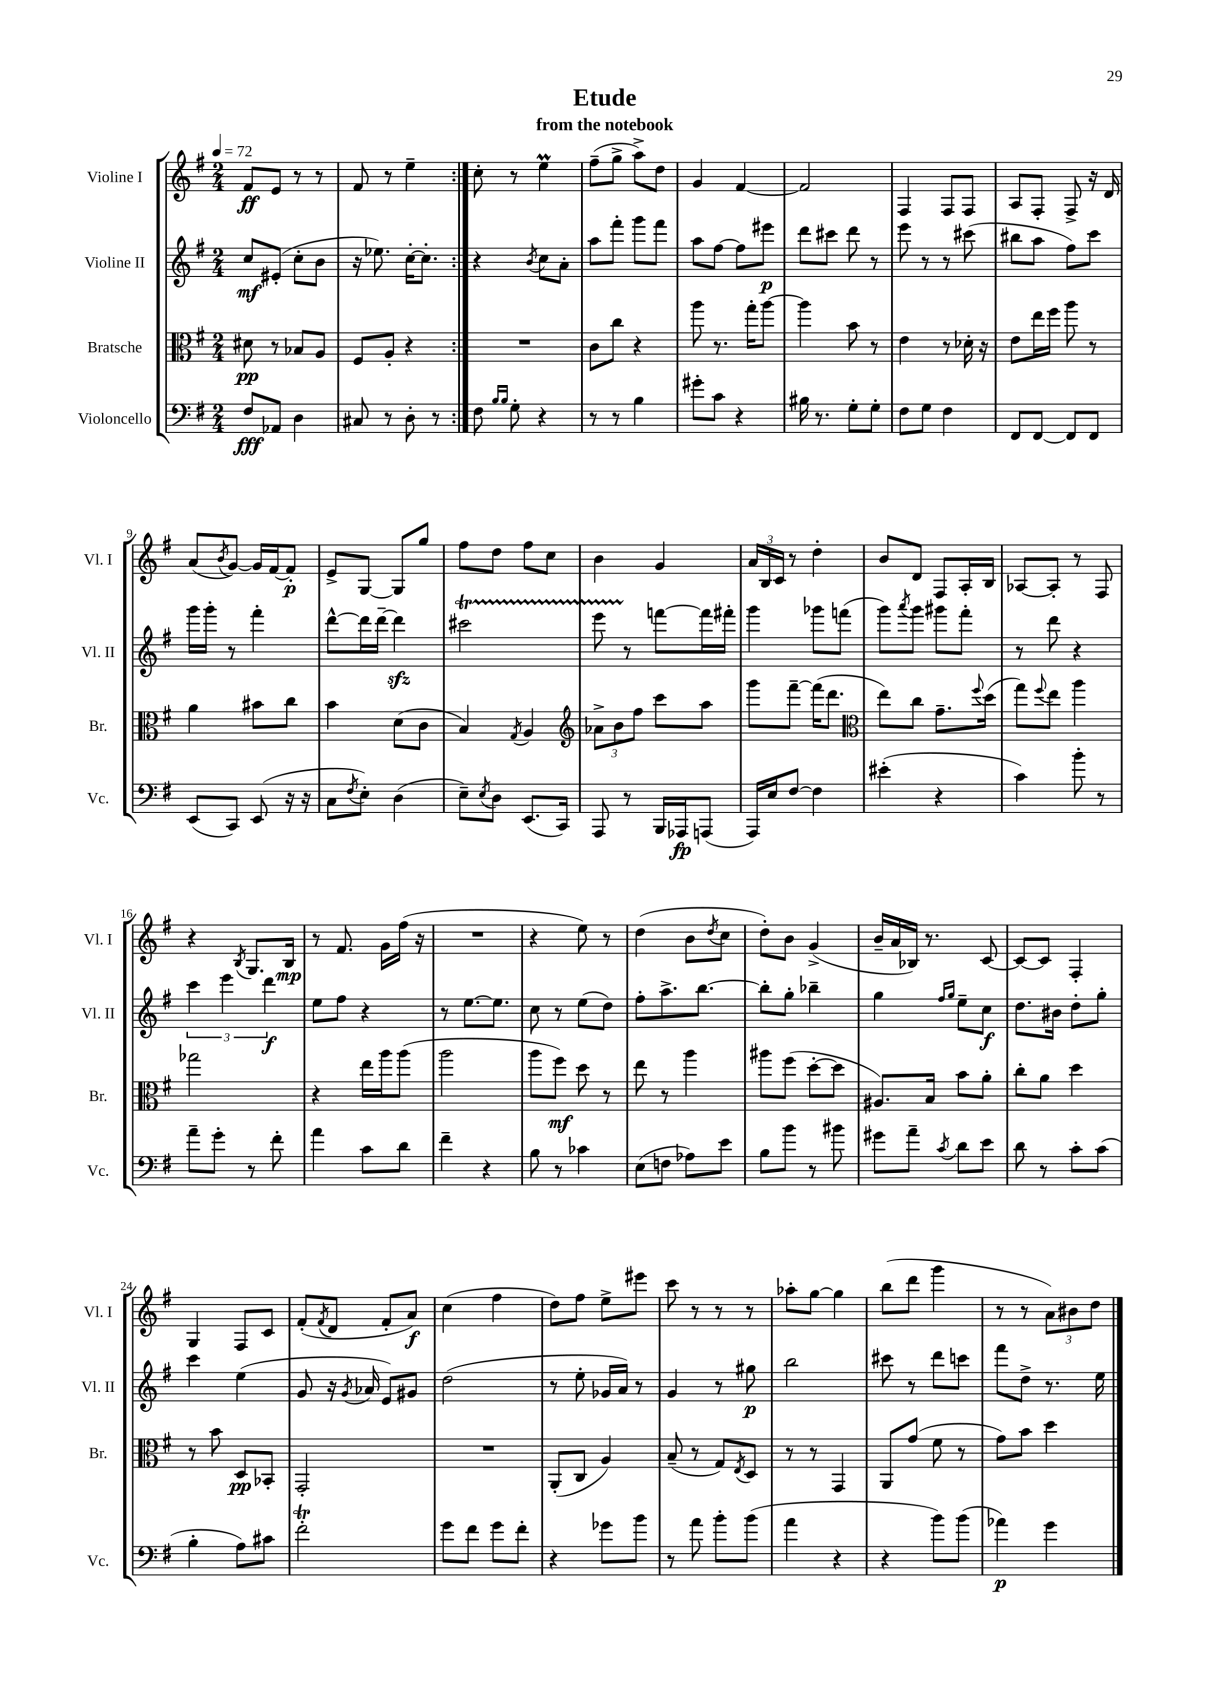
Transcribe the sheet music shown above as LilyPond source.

\header { title = "Etude" subtitle = "from the notebook" }
<<
\new StaffGroup <<
\new Staff = "s0" \with { instrumentName = "Violine I" shortInstrumentName = "Vl. I" } {
    \clef treble \key g \major \numericTimeSignature \time 2/4 \tempo 4 = 72
    \repeat volta 2 { fis'8\ff e'8 r8 r8 |
    fis'8 r8 e''4-- | }
    c''8-. r8 e''4\prall |
    fis''8--( g''8-> a''8->) d''8 |
    g'4 fis'4~ |
    fis'2 |
    fis4 fis8 fis8 |
    a8 fis8-. fis8-> r16 d'16 |
    a'8( \acciaccatura { b'8 } g'8~) g'16 fis'16~ fis'8-.\p |
    e'8-> g8~ g8 g''8 |
    fis''8 d''8 fis''8 c''8 |
    b'4 g'4 |
    \tuplet 3/2 { a'16 b16 c'16 } r8 d''4-. |
    b'8 d'8 fis8 a16-. b16 |
    aes8~ aes8-. r8 fis8 |
    r4 \acciaccatura { b8 } g8. b16\mp |
    r8 fis'8. g'16 fis''16( r16 |
    R2 |
    r4 e''8) r8 |
    d''4( b'8 \acciaccatura { d''8 } c''8 |
    d''8-.) b'8 g'4->( |
    b'16-- a'16 bes16) r8. c'8~ |
    c'8~ c'8 fis4-. |
    g4 fis8 c'8 |
    fis'8-.( \acciaccatura { fis'8 } d'8 fis'8-. a'8\f) |
    c''4( fis''4 |
    d''8) fis''8 e''8-> eis'''8 |
    c'''8 r8 r8 r8 |
    aes''8-. g''8~ g''4 |
    b''8( d'''8 g'''4 |
    r8 r8 \tuplet 3/2 { a'8) bis'8 d''8 } \bar "|." |
}
\new Staff = "s1" \with { instrumentName = "Violine II" shortInstrumentName = "Vl. II" } {
    \clef treble \key g \major \numericTimeSignature \time 2/4
    \repeat volta 2 { c''8\mf eis'8-.( c''8-. b'8 |
    r16 ees''8.) c''16~-. c''8.-. | }
    r4 \acciaccatura { b'8 } c''8 a'8-. |
    a''8 fis'''8-. g'''8 fis'''8 |
    a''8 fis''8~ fis''8 eis'''8\p |
    d'''8 cis'''8 d'''8 r8 |
    e'''8 r8 r8 cis'''8( |
    bis''8 a''8 fis''8) c'''8 |
    g'''16 g'''16-. r8 fis'''4-. |
    d'''8~-^ d'''16 d'''16~-- d'''4\sfz |
    cis'''2\startTrillSpan |
    e'''8 r8\stopTrillSpan f'''8~ f'''16 fis'''16-. |
    g'''4 ges'''8 f'''8( |
    g'''8) \acciaccatura { a'''8 } g'''8 gis'''8 fis'''8-. |
    r8 d'''8 r4 |
    \tuplet 3/2 { c'''4 e'''4 d'''4\f } |
    e''8 fis''8 r4 |
    r8 e''8.~ e''8. |
    c''8 r8 e''8( d''8) |
    fis''8-. a''8.-> b''8.~ |
    b''8-. g''8-. bes''4-- |
    g''4 \grace { fis''16 g''16 } e''8-- c''8\f |
    d''8. bis'16 d''8-. g''8-. |
    c'''4 e''4( |
    g'8 r16 \acciaccatura { g'8 } aes'16 e'8) gis'8 |
    d''2( |
    r8 e''8-. ges'16 a'16) r8 |
    g'4 r8 gis''8\p |
    b''2 |
    cis'''8 r8 d'''8 c'''8 |
    fis'''8 d''8-> r8. e''16 \bar "|." |
}
\new Staff = "s2" \with { instrumentName = "Bratsche" shortInstrumentName = "Br." } {
    \clef alto \key g \major \numericTimeSignature \time 2/4
    \repeat volta 2 { dis'8\pp r8 bes8 a8 |
    fis8 a8-. r4 | }
    R2 |
    c'8 c''8 r4 |
    a''8 r8. g''16-. a''8~ |
    a''4 b'8 r8 |
    e'4 r8 des'16-. r16 |
    e'8 e''16 fis''16 a''8 r8 |
    a'4 bis'8 c''8 |
    b'4 d'8( c'8 |
    b4) \acciaccatura { g8 } a4 |
    \clef treble \tuplet 3/2 { aes'8-> b'8 fis''8 } c'''8 a''8 |
    g'''8 fis'''8~-- fis'''16( d'''8. |
    \clef alto e''8) c''8 g'8.-- \appoggiatura { fis''8 } d''16( |
    g''8) \appoggiatura { fis''8 } e''8 a''4 |
    ges''2 |
    r4 e''16 a''16 a''8( |
    a''2 |
    a''8 fis''8\mf) d''8 r8 |
    e''8 r8 a''4 |
    ais''8 fis''8( d''8~-. d''8 |
    ais8.) b16 b'8 a'8-. |
    c''8-. a'8 d''4 |
    r8 b'8 d8\pp bes,8-. |
    g,2-. |
    R2 |
    a,8-.( c8 a4) |
    b8--( r8 g8) \acciaccatura { e8 } d8 |
    r8 r8 g,4 |
    a,8 g'8( fis'8 r8 |
    g'8) b'8 d''4 \bar "|." |
}
\new Staff = "s3" \with { instrumentName = "Violoncello" shortInstrumentName = "Vc." } {
    \clef bass \key g \major \numericTimeSignature \time 2/4
    \repeat volta 2 { fis8\fff aes,8 d4 |
    cis8 r8 d8-. r8 | }
    fis8 \grace { b16 b16 } g8-. r4 |
    r8 r8 b4 |
    gis'8-. c'8 r4 |
    bis16 r8. g8-. g8-. |
    fis8 g8 fis4 |
    fis,8 fis,8~ fis,8 fis,8 |
    e,8( c,8) e,8( r16 r16 |
    c8 \acciaccatura { fis8 } e8-.) d4( |
    e8--) \acciaccatura { e8 } d8 e,8.( c,16) |
    a,,8 r8 b,,16 aes,,16\fp a,,8( |
    a,,16) e16 fis8~ fis4 |
    eis'4-.( r4 |
    c'4) b'8-. r8 |
    a'8-- g'8-. r8 fis'8-. |
    a'4 c'8 d'8 |
    fis'4-- r4 |
    b8 r8 ces'4 |
    e8( f8 aes8) e'8 |
    b8 b'8 r8 bis'8 |
    gis'8 a'8-- \acciaccatura { c'8 } d'8 e'8 |
    d'8 r8 c'8-. c'8( |
    b4-. a8) cis'8 |
    fis'2-.\trill |
    g'8 fis'8 g'8 fis'8-. |
    r4 ges'8 b'8 |
    r8 a'8 b'8-. b'8( |
    a'4 r4 |
    r4 b'8) b'8( |
    aes'4\p) g'4 \bar "|." |
}
>>
>>
